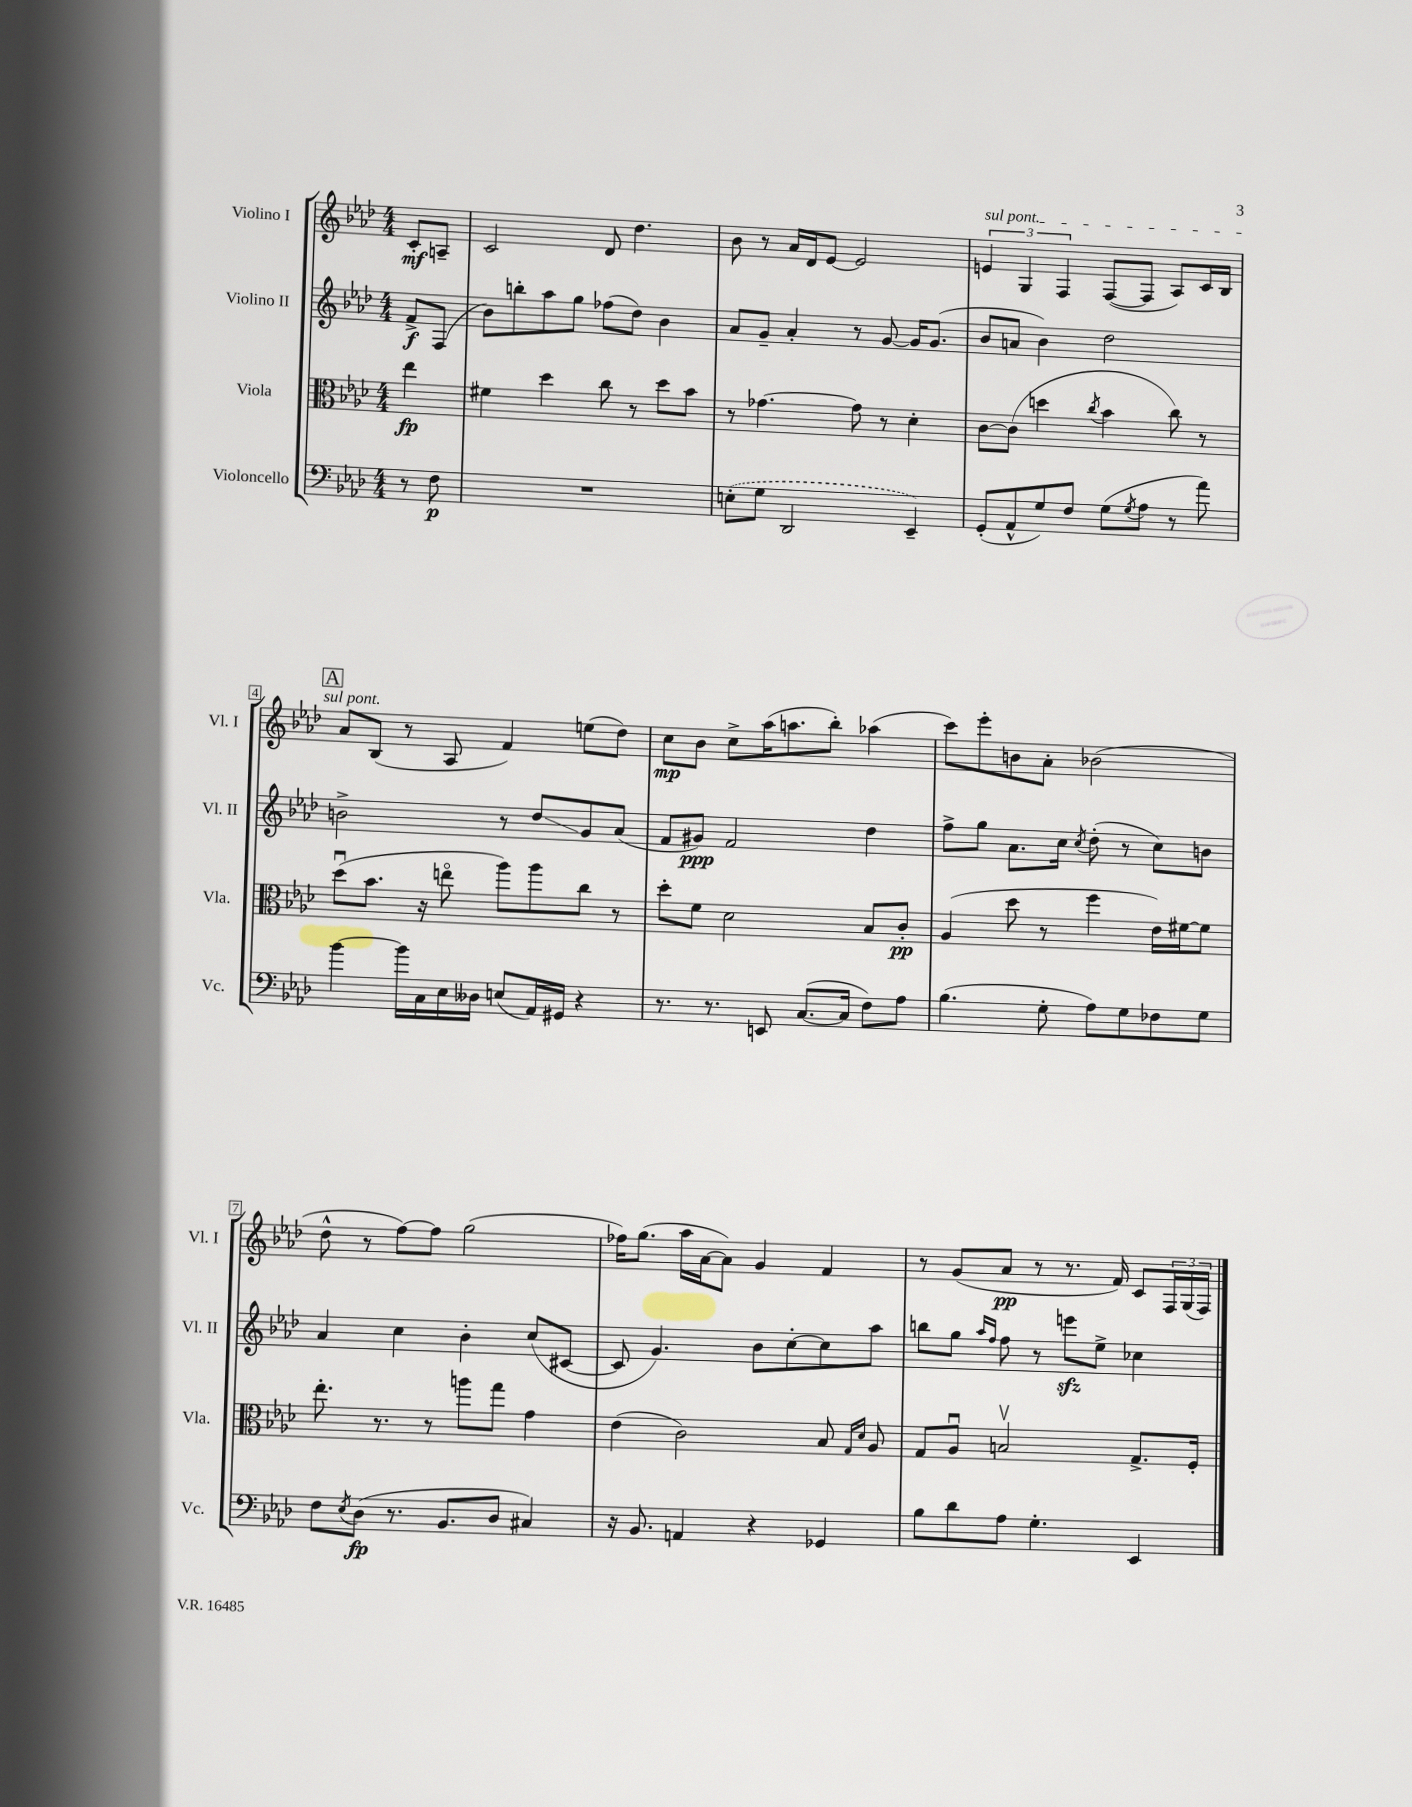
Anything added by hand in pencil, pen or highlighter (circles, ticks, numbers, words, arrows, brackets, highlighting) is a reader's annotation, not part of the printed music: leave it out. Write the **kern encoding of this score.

**kern	**kern	**kern	**kern
*staff4	*staff3	*staff2	*staff1
*clefF4	*clefC3	*clefG2	*clefG2
*k[b-e-a-d-]	*k[b-e-a-d-]	*k[b-e-a-d-]	*k[b-e-a-d-]
*M4/4	*M4/4	*M4/4	*M4/4
8r	4ee-\	8f^/L	8c'/L
8F\	.	(8F/J	8A~/J
=	=	=	=
1r	4f#\	8b-\L)	2c/
.	.	8bb'\	.
.	4dd-\	8aa-\	.
.	.	8gg\J	.
.	8cc\	(8ff-\L	8d-/
.	8r	8dd-\J)	4.dd-\
.	8dd-\L	4b-\	.
.	8b-\J	.	.
=	=	=	=
(8E'\L	8r	8a-/L	8b-\
8G\J	[4.g-\	8g~/J	8r
2DD-/	.	4a-'/	16a-/LL
.	.	.	16d-/J
.	.	.	[8e-/J
.	8g-\]	8r	2e-/]
.	8r	[8g/	.
4EE-~/)	4d-'\	16g/]LK	.
.	.	(8.g/J	.
=	=	=	=
(8GG'/L	[8c\L	8b-/L	6e/
8AA-^^/	(8c\]J	8a/J	.
.	.	.	6G/
8G/)	4dd\	4b-\)	.
.	.	.	6F/
8F/J	.	.	.
.	8qcc/	.	.
(8G\L	4b-\	2dd-\	([8F/L
8qG/	.	.	.
8A-\J	.	.	8F/]J
8r	8cc\)	.	8A-/L)
8a-\)	8r	.	16c/L
.	.	.	16B-/JJ
=	=	=	=
[4b-\	(8dd-u\L	2b^\	8a-/L
.	8.b-\J	.	(8B-/J
16b-\]LL	.	.	8r
16C\	16r	.	.
16E-\	8eeo\	.	8A-/
16D--\JJ	.	.	.
(8E/L	8aa-\L)	8r	4f/)
16AA-/L)	8aa-\	8dd-/L	.
16GG#/JJ	.	.	.
4r	8cc\J	8g/	(8ee\L
.	8r	(8a-/J	8dd-\J)
=	=	=	=
8.r	8dd-'\L	8f/L	8cc\L
.	8f\J	8g#/J)	8b-\J
8.r	.	.	.
.	2d-\	2f/	8cc^\L
8EE/	.	.	(16aa-\K
.	.	.	8.aa\
([8.C/L	.	.	.
.	.	.	8bb-'\J)
16C/]Jk	.	.	.
8F\L)	8B-/L	4dd-\	(4aa-\
8A-\J	8c'/J	.	.
=	=	=	=
(4.B-\	(4A-/	8ff^\L	8ccc\L)
.	.	8gg\J	8eee-'\
.	8dd-\	8.a-\L	8b\
8G'\	8r	.	8a-'\J
.	.	16cc\Jk	.
.	.	8qcc/	.
8A-\L)	4ff\	(8dd-'\	(2b-\
8G\	.	8r	.
8F-\	16e-\LL)	8cc\L)	.
.	[16f#\J	.	.
8G\J	8f#\]J	8b\J	.
=	=	=	=
8F\L	8.ee-'\	4a-/	8dd-^^\
8qE-/	.	.	.
(8D-\J	.	.	8r
.	8.r	.	.
8.r	.	4cc\	[8ff\L)
.	8r	.	8ff\]J
8.BB-/L	.	.	.
.	8aa\L	4b-'\	(2gg\
8D-/J	8gg\J	.	.
4C#/)	4g\	(8cc/L	.
.	.	[8c#/J	.
=	=	=	=
16r	(4e-\	8c#/]	16ff-\LK)
8.BB-/	.	.	(8.gg\J
.	.	4.g/)	.
4AA/	2c\)	.	16aa-\LL
.	.	.	[16a-\J
.	.	.	8a-\]J)
4r	.	8b-\L	4g/
.	.	[8cc'\	.
4GG-/	8B-/	8cc\]	4f/
.	16qqG/LL	.	.
.	16qqd-/JJ	.	.
.	8A-/	8aa-\J	.
=	=	=	=
8B-\L	8G/L	8bb\L	8r
8d-\	8A-u/J	8gg\J	(8g/L
.	.	16qqaa-/LL	.
.	.	16qqff/JJ	.
8A-\J	2Bv/	8ff\	8a-/J
4.G'\	.	8r	8r
.	.	8eee\L	8.r
.	.	8ee-^\J	.
.	.	.	16f/)
4EE-/	8.G^/L	4cc-\	8c/L
.	.	.	24F/L
.	.	.	(24G/
.	16F'/Jk	.	.
.	.	.	24F/JJ)
==	==	==	==
*-	*-	*-	*-
